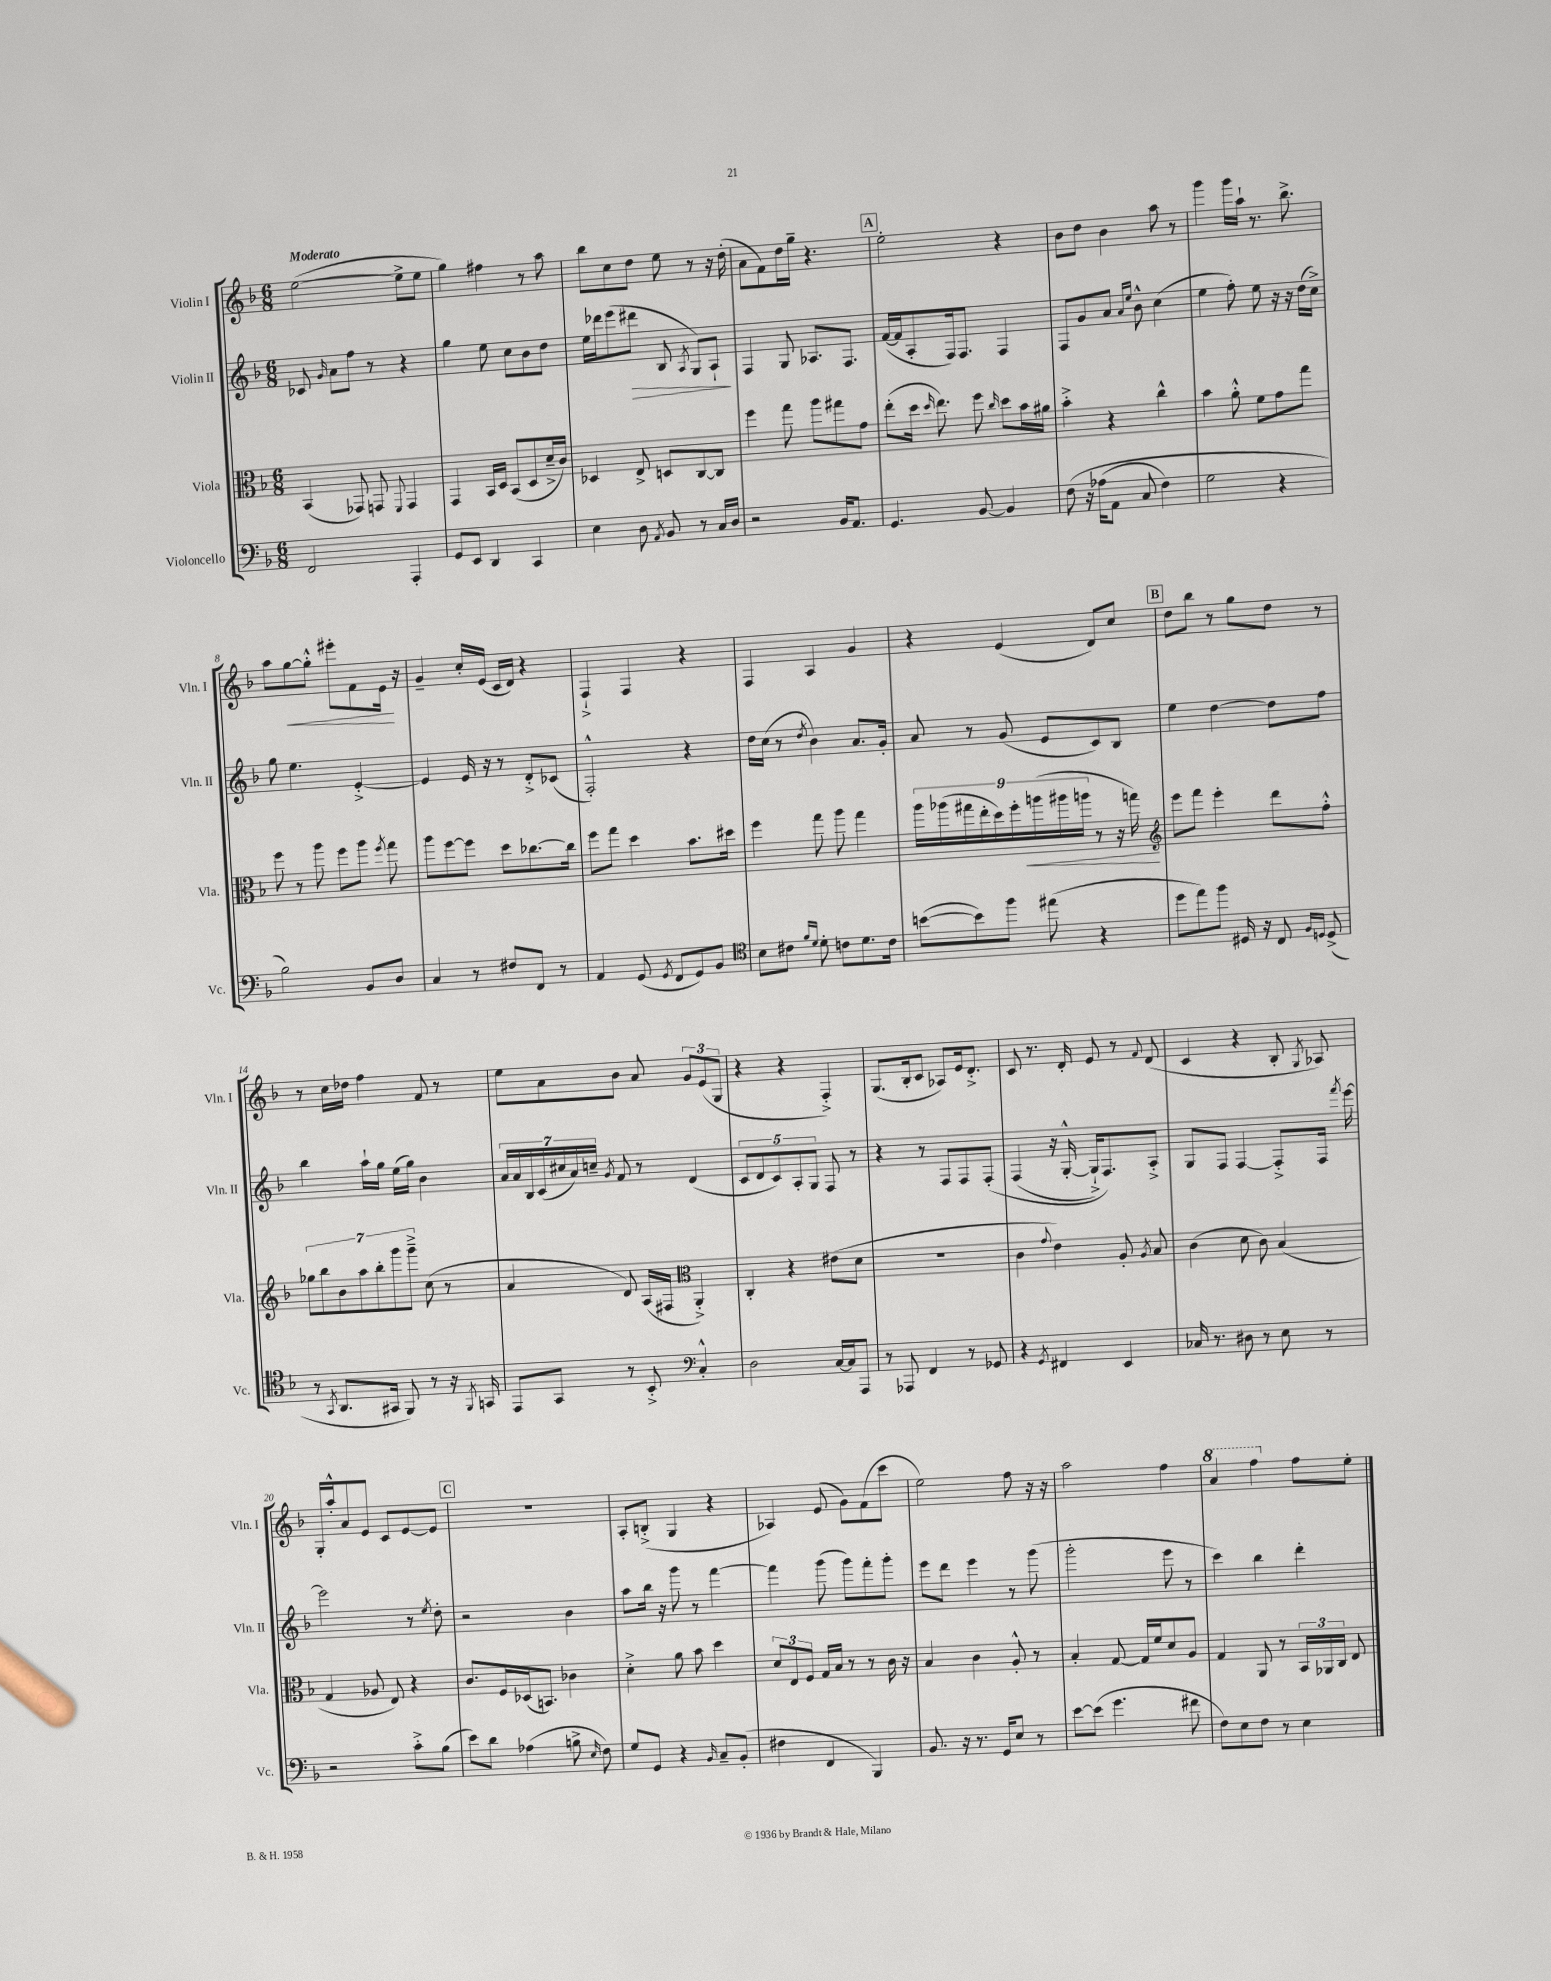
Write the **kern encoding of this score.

**kern	**kern	**kern	**kern
*staff4	*staff3	*staff2	*staff1
*clefF4	*clefC3	*clefG2	*clefG2
*k[b-]	*k[b-]	*k[b-]	*k[b-]
*M6/8	*M6/8	*M6/8	*M6/8
2FF	(4BB-	8c-	([2ee
.	.	16qqg	.
.	.	8a	.
.	8GG-)	8ff	.
.	8GG	8r	.
.	8qqFF	.	.
4AAA'	4GG	4r	8ee^]
.	.	.	8ee
=	=	=	=
8GG	4GG	4gg	4gg)
8EE	.	.	.
4DD	16BB-	8ee	4ff#
.	16D	.	.
.	(8BB-	8cc	.
4CC	8D	8b-	8r
.	16d~^	8dd	8aa
.	16c)	.	.
=	=	=	=
4E	4D-	16ee	8bb-
.	.	16ddd-	.
.	.	(8eee	8cc
8D	8E^	8ddd#	8dd
8qAA	.	.	.
8BB-	8D	8B-	8ee
.	.	8qA	.
8r	[8C	8G)	8r
16C	8C]	8A`	16r
16D	.	.	(16dd'
=	=	=	=
2r	4ff	4F	8a
.	.	.	8f)
.	8gg	8G	16dd
.	.	.	16gg~
.	8aa	8.A-	4.r
16BB-	8gg#	.	.
8.AA	.	8.F	.
.	8g	.	.
=	=	=	=
4.GG	(8ee'	([16f	2ee'
.	.	16f]	.
.	16dd	8A'	.
.	16qqdd	.	.
.	8.ee)	.	.
.	.	16F)	.
.	.	8.F	.
[8BB-	8ff	.	.
.	16qqcc	.	.
4BB-]	8dd	4F	4r
.	16b-	.	.
.	16a#	.	.
=	=	=	=
&(8F	4b-'^	8F	8b-
16r	.	8g	8dd
(16A-	.	.	.
8AA	4r	8a	4b-
.	.	16qqa	.
.	.	16qqee	.
8C	.	8b-^^	.
4F)	4cc^^	(4cc	8aa
.	.	.	8r
=	=	=	=
2G	4b-	4ee	4ggg
.	8a'^^	8ff')	16ggg
.	.	.	16aa`
.	8f	8ee	8.r
4r	8g	16r	.
.	.	16r	8.bb-^
.	8gg	(16dd	.
.	.	16cc^)	.
=	=	=	=
2B-&)	8ff	8gg	8aa
.	8r	4.ee	[8gg
.	8aa	.	8gg'^^]
.	8ff	.	8eee#'
8BB-	8aa	[4e'^	8f
.	8qff	.	.
8D	8gg	.	16e
.	.	.	16r
=	=	=	=
4C	8aa	4e]	4g~
.	[8ff	.	.
8r	8ff]	16e	16cc'
.	.	16r	(16e
8F#	8dd	8r	16c
.	.	.	16d)
8FF	[8.cc-	8d'^	4r
8r	.	(8c-	.
.	16cc-]	.	.
=	=	=	=
4AA	8ff	2F'^^)	4F`^
.	8gg	.	.
(8GG	4dd	.	4F
8qGG	.	.	.
8FF	.	.	.
8GG)	8.b-	4r	4r
8BB-	.	.	.
.	16dd#	.	.
=	=	=	=
*clefC4	*	*	*
8B-	4ff	16dd	4F
.	.	(16cc	.
8c#	.	8r	.
16qqf	.	.	.
16qqd	.	8qdd	.
8d'	8gg	4b-)	4A
8c	8aa	.	.
8.d	4gg	8.a	4g
16c	.	16g'	.
=	=	=	=
([8b	18aa	8a	4r
.	(18aa-	.	.
.	18gg#	.	.
8b])	.	8r	.
.	18ee'	.	.
.	18dd)	.	.
8ff	.	(8g	(4e
.	18ff'	.	.
.	(18aa	.	.
(8ee#	.	8e	.
.	18aa#	.	.
.	18aa	.	.
4r	8r	8c)	8d)
.	16r	8B-	8cc
.	16gg)	.	.
=	=	=	=
*	*clefG2	*	*
8dd	8eee	4ee	8dd
8ee)	8fff	.	8bb-
8ff	4eee'	[4dd	8r
16D#	.	.	8gg
16r	.	.	.
8C	8ddd	8dd]	8dd
16qqF	.	.	.
16qqD	.	.	.
(8D^	8ff'^^	8ff	8r
=	=	=	=
8r	14gg-	4bb-	8r
.	14bb-	.	.
8qGG	.	.	.
8.AA	.	.	16cc
.	14b-	.	.
.	.	.	16dd-
.	14aa	.	.
.	.	16aa`	4ff
.	14bb-'	.	.
16GG#	.	16gg	.
.	14ggg	.	.
8FF)	.	(16ee	.
.	14ggg~^	.	.
.	.	16gg)	.
8r	(8cc	4b-	8f
16r	8r	.	8r
8qFF	.	.	.
16GG	.	.	.
=	=	=	=
8EE	4a	28a	8ee
.	.	28a	.
.	.	28B-	.
.	.	(28c	.
8GG	.	.	8a
.	.	28cc#	.
.	.	28a)	.
.	.	28cc~	.
.	.	8qg	.
8r	8d)	8f	8b-
8BB-'^	(16A	8r	8a
.	16F#	.	.
*clefF4	*clefC3	*	*
4C'^^	4AA'^)	(4d	12g
.	.	.	(12e
.	.	.	12G
=	=	=	=
2D	4C'	10c	4r
.	.	10d	.
.	.	10c)	.
.	4r	.	4r
.	.	10A'	.
.	.	10G	.
[16C	(8e#	8F	4F'^)
16C]	.	.	.
8AAA	8d	8r	.
=	=	=	=
8r	2.r	4r	(8.G
8AAA-	.	.	.
.	.	.	16B-'
4FF	.	8r	8c
.	.	8F	8A-)
8r	.	8F	16e
.	.	.	8.d'^
8GG-	.	&(8F'	.
=	=	=	=
4r	4c	(4F	8c
.	.	.	8.r
8qGG	8qqg	.	.
4FF#	4e)	16r	.
.	.	[16G'^^	16d'
.	.	16G`^])	8e
.	.	8.F&)	.
4EE	8A'	.	8r
.	8qA	.	8qqf
.	8B-	8A'^	(8d
=	=	=	=
16C-	(4c	8G	4c
8.r	.	.	.
.	.	8F	.
8D#	8d	[4F	4r
8r	8c)	.	.
8E	(4B-	8F'^]	8B-'
.	.	.	8qG
8r	.	16F	8A-)
.	.	8qfff	.
.	.	[16eee	.
=	=	=	=
2r	4G	2eee]	16G'
.	.	.	16aa'^^
.	.	.	8a
.	8A-	.	8e
.	8E)	.	8c
8c'^	4r	8r	[8e
.	.	8qee	.
(8B-	.	8dd'	8e]
=	=	=	=
8e)	8.c	2r	2.r
8d	.	.	.
.	16F	.	.
(4A-	(16D-	.	.
.	8.BB)	.	.
8B^	4c-	4b-	.
16qqE	.	.	.
8F)	.	.	.
=	=	=	=
8G	4d'^	8aa	8A'
8GG	.	16bb-	(8B'^
.	.	16r	.
4r	8a	8ggg	4G
.	8b-	8r	.
16qqBB-	.	.	.
8C~	4dd	[4fff	4r
(8BB-'	.	.	.
=	=	=	=
4F#	12d	4fff]	4A-)
.	12E	.	.
.	12F	.	.
4FF	16G	(8ggg	(8e
.	16B-	.	.
.	8r	8ggg)	8g)
4BBB-)	8r	8fff'	(8f
.	16c	8ggg'	8ccc
.	16r	.	.
=	=	=	=
8.BB-	4B-	8eee	2ee)
.	.	8ddd	.
16r	.	.	.
8.r	4c	4eee	.
16GG	.	.	.
8E	8A'^^	8r	8ff
8r	8r	(8ggg	16r
.	.	.	16r
=	=	=	=
[8e	4B-'	2ggg'	2aa
(8e]	.	.	.
4.g	[8G	.	.
.	16G]	.	.
.	16f	.	.
.	8d	8eee	4ff
8f#	8A	8r	.
=	=	=	=
8F)	4G	4ccc)	4aa
8E	.	.	.
8F	8AA	4bb-	4fff
8r	8r	.	.
4E	24BB-	4ddd'	8ff
.	24AA-	.	.
.	24C	.	.
.	8E	.	8ee'
==	==	==	==
*-	*-	*-	*-
